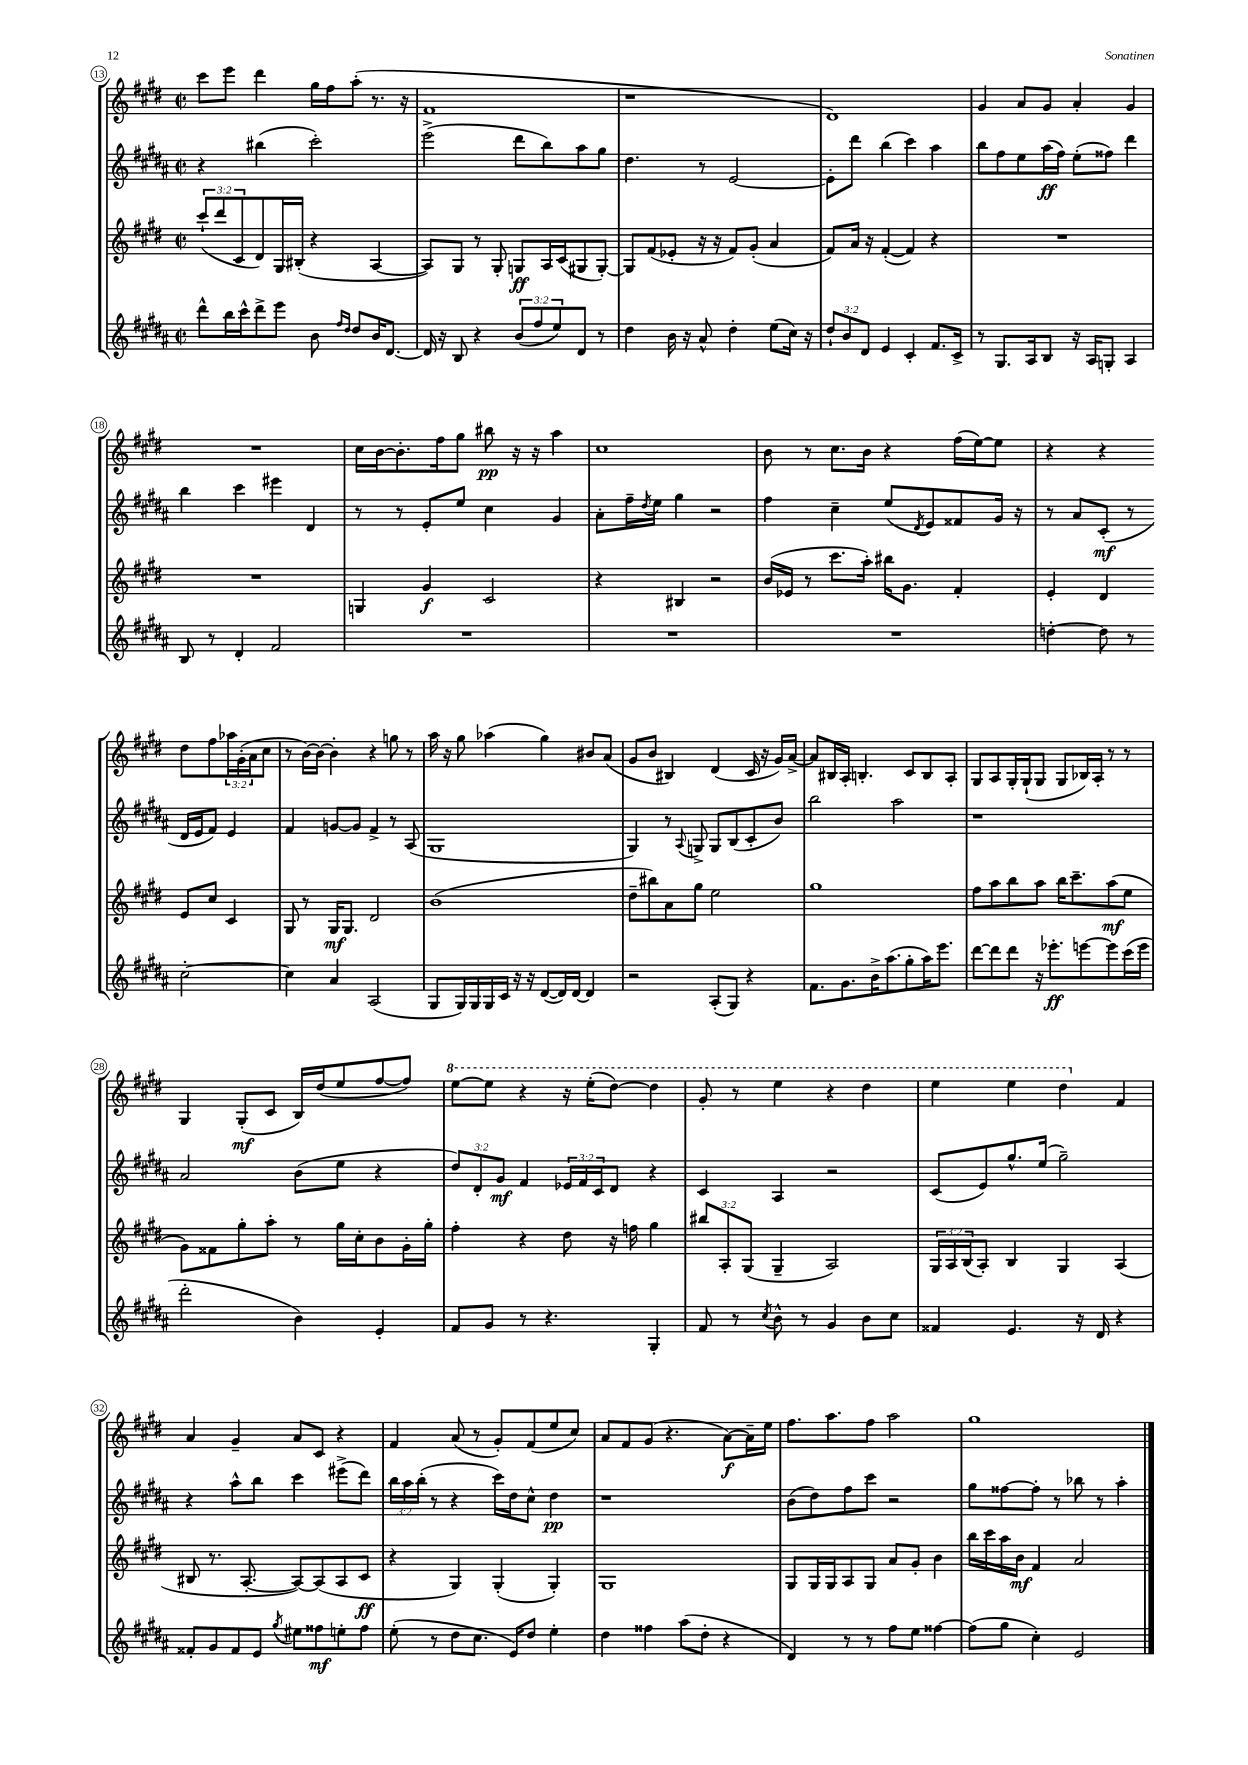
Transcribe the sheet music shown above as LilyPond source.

<<
\new StaffGroup <<
\new Staff = "s0" {
    \clef treble \key e \major \defaultTimeSignature \time 2/2 \override Staff.TupletNumber.text = #tuplet-number::calc-fraction-text
    cis'''8 e'''8 dis'''4 gis''16 fis''16 a''8-.( r8. r16 |
    fis'1 |
    r1 |
    dis'1) |
    gis'4 a'8 gis'8 a'4-. gis'4 |
    R1 |
    cis''16 b'16~ b'8.-. fis''16 gis''8 bis''8\pp r16 r16 a''4 |
    cis''1 |
    b'8 r8 cis''8. b'16 r4 fis''16( e''16~) e''8 |
    r4 r4 dis''8 fis''8 \tuplet 3/2 { aes''16 gis'16-.( a'16 } cis''8 |
    r8 b'16~) b'16~ b'4-. r4 g''8 r8 |
    a''16 r16 gis''8 aes''4( gis''4) bis'8 a'8( |
    gis'8 b'8 bis4) dis'4( cis'16 r16 gis'16) a'16~-> |
    a'8 bis16 a16-. b4.-. cis'8 b8 a8-. |
    gis8 a8 gis16-. gis16-!( gis8 gis8 bes16) a16-. r8 r8 |
    gis4 gis8-.\mf( cis'8 b16) dis''16( e''8 fis''8~ fis''8) |
    \ottava #1 e'''8~ e'''8 r4 r16 e'''16-.( dis'''8~) dis'''4 |
    gis''8-. r8 e'''4 r4 dis'''4 |
    e'''4 e'''4 dis'''4 \ottava #0 fis'4 |
    a'4 gis'4-- a'8 cis'8 r4 |
    fis'4 a'8( r8 gis'8-.) fis'8( e''8 cis''8) |
    a'8 fis'8 gis'8( r4. a'8~\f) a'16-- e''16 |
    fis''8. a''8. fis''8 a''2 |
    gis''1 \bar "|." |
}
\new Staff = "s1" {
    \clef treble \key b \major \defaultTimeSignature \time 2/2 \override Staff.TupletNumber.text = #tuplet-number::calc-fraction-text
    r4 bis''4( cis'''2-.) |
    e'''2->( dis'''8 b''8) ais''8 gis''8 |
    dis''4. r8 e'2~ |
    e'8-. dis'''8 b''4( cis'''4) ais''4 |
    b''8 fis''8 e''8 ais''16\ff( fis''16) e''8-.( fisis''8) dis'''4 |
    b''4 cis'''4 eis'''4 dis'4 |
    r8 r8 e'8-. e''8 cis''4 gis'4 |
    ais'8-. fis''16-- \acciaccatura { dis''8 } e''16 gis''4 r2 |
    fis''4 cis''4-- e''8( \acciaccatura { dis'8 } e'8) fisis'8 gis'16 r16 |
    r8 ais'8 cis'8-.\mf( r8 dis'16 e'16 fis'8) e'4 |
    fis'4 g'8~ g'8 fis'4-> r8 ais8( |
    gis1 |
    gis4) r8 \appoggiatura { ais8 } g8-> g8 b8( cis'8-. b'8) |
    b''2 ais''2 |
    r1 |
    ais'2 b'8( e''8 r4 |
    \tuplet 3/2 { dis''8) dis'8-. gis'8\mf } fis'4 \tuplet 3/2 { ees'16 fis'16 cis'16 } dis'8 r4 |
    cis'4 ais4 r2 |
    cis'8( e'8) gis''8.-^ e''16( gis''2--) |
    r4 ais''8-^ b''8 cis'''4 eis'''8->( dis'''8) |
    \tuplet 3/2 { b''16 ais''16 b''16-.( } r8 r4 cis'''16) dis''16 cis''8-^ dis''4\pp |
    r1 |
    b'8( dis''8) fis''8 cis'''8 r2 |
    gis''8 fisis''8~ fisis''8-. r8 bes''8 r8 ais''4-. \bar "|." |
}
\new Staff = "s2" {
    \clef treble \key e \major \defaultTimeSignature \time 2/2 \override Staff.TupletNumber.text = #tuplet-number::calc-fraction-text
    \tuplet 3/2 { cis'''8-!( dis'''8 cis'8 } dis'8) gis16 bis16-.( r4 a4~ |
    a8) gis8 r8 gis8-. g8\ff a16 cis'16( gis8 gis8~-.) |
    gis8 fis'8( ees'8-. r16 r16 fis'8) gis'8-.( a'4 |
    fis'8) a'16 r16 fis'4~-.( fis'4) r4 |
    R1 |
    R1 |
    g4 gis'4\f cis'2 |
    r4 bis4 r2 |
    b'16( ees'16 r8 cis'''8. a''16-.) bis''16 gis'8. fis'4-. |
    e'4-. dis'4 e'8 cis''8 cis'4 |
    gis8 r8 gis16\mf gis8. dis'2 |
    b'1( |
    dis''8-- bis''8) a'8 gis''8 e''2 |
    gis''1 |
    fis''8 a''8 b''8 a''8 b''16 cis'''8.-- a''8\mf( e''8 |
    gis'8) fisis'8 gis''8-. a''8-. r8 gis''16 cis''16-. b'8 gis'16-. gis''16-. |
    fis''4-. r4 dis''8 r16 f''16 gis''4 |
    \tuplet 3/2 { bis''8 a8-. gis8( } gis4-- a2) |
    \tuplet 3/2 { gis16 a16 b16( } a8-.) b4 gis4 a4( |
    bis8 r8. a8.~-. a8~) a8( a8 cis'8\ff |
    r4 gis4) gis4-.( gis4-.) |
    gis1 |
    gis8 gis16 gis16 a8 gis8 a'8 gis'8-. b'4 |
    b''16 cis'''16 a''16 b'16\mf fis'4 a'2 \bar "|." |
}
\new Staff = "s3" {
    \clef treble \key b \major \defaultTimeSignature \time 2/2 \override Staff.TupletNumber.text = #tuplet-number::calc-fraction-text
    dis'''8-^ b''16 cis'''16-^ dis'''8-> e'''8 b'8 \grace { fis''16 dis''16 } dis''8 b'16 dis'8.~ |
    dis'16 r16 b8 r4 \tuplet 3/2 { b'8( fis''8 e''8) } dis'8 r8 |
    dis''4 b'16 r16 ais'8-^ dis''4-. e''8( cis''16) r16 |
    \tuplet 3/2 { dis''8-! b'8 dis'8 } e'4 cis'4-. fis'8. cis'16-> |
    r8 gis8. ais16 b8 r16 ais16 g8-. ais4 |
    b8 r8 dis'4-. fis'2 |
    R1 |
    R1 |
    R1 |
    d''4~-. d''8 r8 cis''2~-. |
    cis''4 ais'4 ais2( |
    gis8 gis16) gis16 gis16 cis'16 r16 r16 dis'8~( dis'16) dis'16~ dis'4 |
    r2 ais8-.( gis8) r4 |
    fis'8. gis'8. b'16-> ais''8.( gis''8-. ais''16) e'''8. |
    dis'''8~ dis'''8 dis'''8 r16 ees'''8.-.\ff e'''8~ e'''8 cis'''16( e'''16 |
    dis'''2-. b'4) e'4-. |
    fis'8 gis'8 r8 r4. gis4-. |
    fis'8 r8 \acciaccatura { cis''8 } b'8-^ r8 gis'4 b'8 cis''8 |
    fisis'4 e'4. r16 dis'16 r4 |
    fisis'8-. gis'8 fisis'8 e'8 \acciaccatura { gis''8 } eis''8 fisis''8\mf e''8-. fisis''8 |
    e''8-.( r8 dis''8 cis''8. e'16) dis''8 e''4-. |
    dis''4 fisis''4 ais''8( dis''8-. r4 |
    dis'4) r8 r8 fis''8 e''8 fisis''4~ |
    fisis''8( gis''8 cis''4-.) e'2 \bar "|." |
}
>>
>>
\layout { \context { \Score currentBarNumber = #13 \override BarNumber.stencil = #(make-stencil-circler 0.1 0.3 ly:text-interface::print) } }
